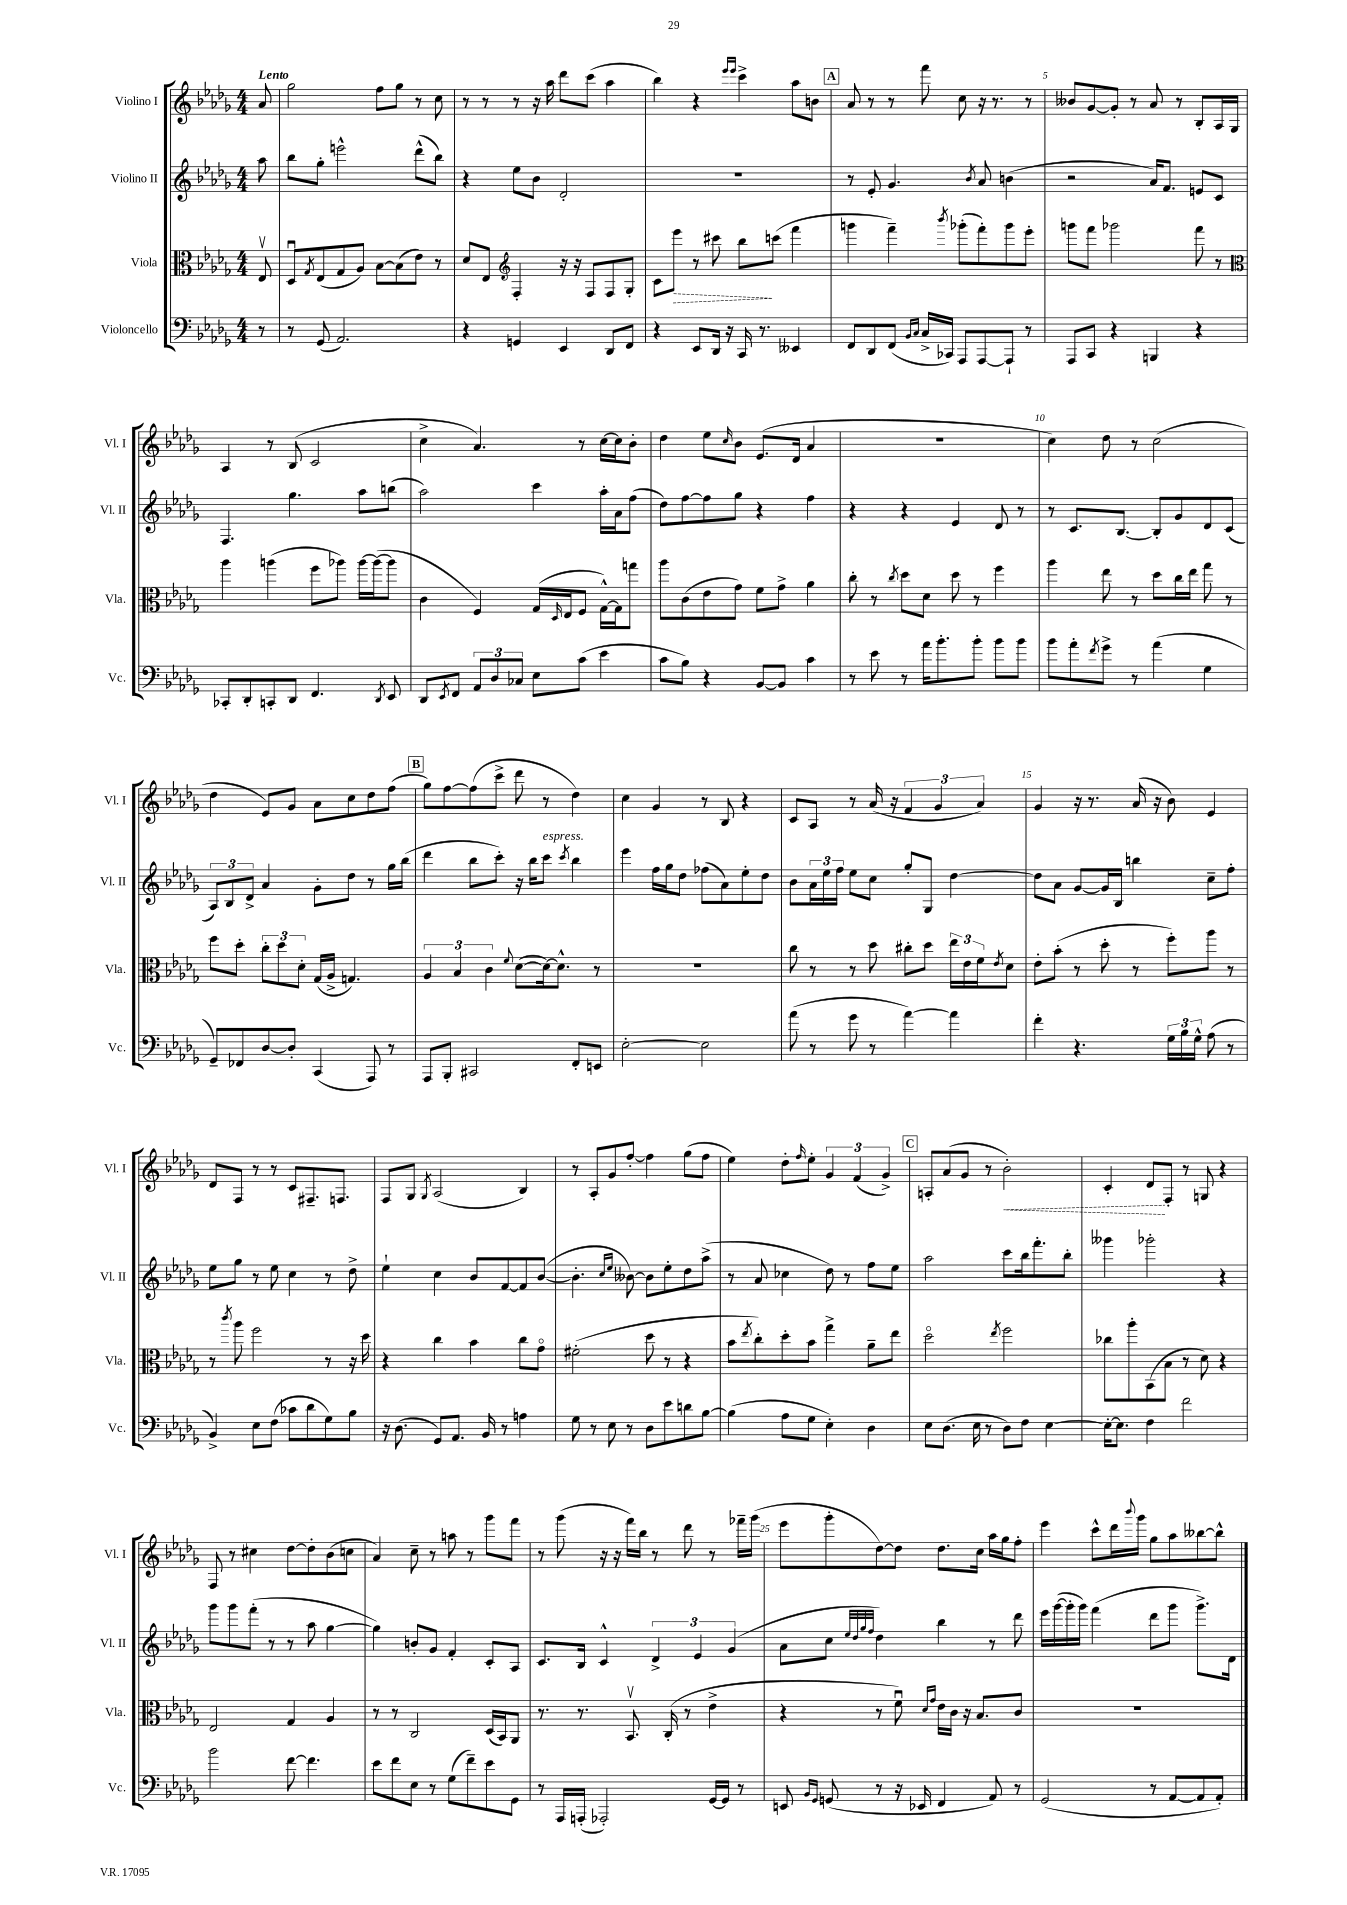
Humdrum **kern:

**kern	**kern	**kern	**kern
*staff4	*staff3	*staff2	*staff1
*clefF4	*clefC3	*clefG2	*clefG2
*k[b-e-a-d-g-]	*k[b-e-a-d-g-]	*k[b-e-a-d-g-]	*k[b-e-a-d-g-]
*M4/4	*M4/4	*M4/4	*M4/4
8r	8E-v	8aa-	8a-
=	=	=	=
8r	8D-u	8bb-	2gg-
.	8qG-	.	.
(8GG-	(8E-	8gg-'	.
2.AA-)	8G-	2eee^^	.
.	8A-)	.	.
.	[8B-	.	8ff
.	(8B-]	.	8gg-
.	8e-)	(8ddd-^^	8r
.	8r	8bb-)	8cc
=	=	=	=
4r	8d-	4r	8r
.	8E-	.	8r
*	*clefG2	*	*
4GG	4F'	8ee-	8r
.	.	8b-	16r
.	.	.	16aa-
4EE-	16r	2d-'	8ddd-
.	16r	.	.
.	8F	.	(8ccc
8DD-	8F	.	4aa-
8FF	8G-'	.	.
=	=	=	=
4r	8c	1r	4bb-)
.	8eee-	.	.
8EE-	8r	.	4r
16DD-	8ccc#	.	.
16r	.	.	.
.	.	.	16qqeee-
.	.	.	16qqeee-
16CC	8bb-	.	4ccc^
8.r	.	.	.
.	(8ccc	.	.
4EE--	4fff	.	8aa-
.	.	.	8b
=	=	=	=
8FF	4ggg	8r	8a-
8DD-	.	8e-'	8r
(8FF	4fff~)	4.g-	8r
16qqBB-	.	.	.
16qqC	.	.	.
16C^	.	.	8fff
16CC-)	.	.	.
.	8qbbb-	.	.
8AAA-	(8ggg-'	.	8cc
.	.	8qb-	.
[8AAA-	8fff')	8a-	16r
.	.	.	8.r
8AAA-`]	8ggg-	(4b	.
8r	8eee-'	.	8r
=	=	=	=
8AAA-	8ggg	2r	8b--
8CC	8fff	.	[8g-
4r	2ggg-	.	8g-']
.	.	.	8r
4BBB	.	16a-)	8a-
.	.	8.f	.
.	.	.	8r
4r	8fff	8e	8B-'
.	8r	8c	16A-
.	.	.	16G-
=	=	=	=
*	*clefC3	*	*
8CC-'	4aa-	4.F	4A-
8DD-'	.	.	.
8CC'	(4aa	.	8r
8DD-	.	4.gg-	(8B-
4.FF	8ff	.	2c
.	8aa-)	.	.
.	[16aa-	8aa-	.
.	(16aa-_	.	.
8qDD-	.	.	.
8EE-	8aa-]	(8bb	.
=	=	=	=
8DD-	4c	2aa-)	4cc^
8qEE-	.	.	.
8FF	.	.	.
12AA-	4F)	.	4.a-)
12D-	.	.	.
12C-	.	.	.
8E-	(16G-	4ccc	.
.	16qqD-	.	.
.	16E-	.	.
(8c	8F	.	8r
4e-	[16G-^^)	16aa-'	[16cc
.	16G-]	16a-	16cc]
.	8gg	(8ff	8b-'
=	=	=	=
8c	8aa-	8dd-)	4dd-
8B-)	(8c	[8ff	.
4r	8e-	8ff]	8ee-
.	.	.	16qqcc
.	8g-)	8gg-	8b-
[8BB-	8f	4r	(8.e-
8BB-]	8g-^	.	.
.	.	.	16d-
4c	4a-	4ff	4a-
=	=	=	=
8r	8cc'	4r	1r
8e-	8r	.	.
.	8qcc	.	.
8r	8dd-	4r	.
16a-	8d-	.	.
8.b-'	.	.	.
.	8dd-	4e-	.
8b-'	8r	.	.
8b-	4ff	8d-	.
8b-	.	8r	.
=	=	=	=
8b-	4aa-	8r	4cc)
8a-'	.	8.c	.
8qf	.	.	.
8g-^	8ee-	.	8dd-
.	.	[8.B-	.
8r	8r	.	8r
(4a-	8dd-	8B-']	(2cc
.	16cc	8g-	.
.	16ee-	.	.
4G-	8gg-	8d-	.
.	8r	(8c	.
=	=	=	=
8GG-~)	8ff	12A-)	4dd-
.	.	12B-	.
8FF-	8dd-'	.	.
.	.	12d-^	.
[8D-	12cc'	4a-	8e-)
.	12dd-	.	.
8D-']	.	.	8g-
.	12d-'	.	.
(4CC	(16G-	8g-'	8a-
.	16A-^	.	.
.	4.G)	8dd-	8cc
8AAA-)	.	8r	8dd-
8r	.	16gg-	(8ff
.	.	(16bb-	.
=	=	=	=
8AAA-	6A-	4ddd-	8gg-)
8BBB-'	.	.	[8ff
.	6B-	.	.
2CC#	.	8bb-	(8ff]
.	6c	.	.
.	.	8ccc')	8ccc^
.	8qqf	.	.
.	([8d-	16r	8ddd-
.	.	16bb-	.
.	16d-_)	8ccc	8r
.	8.d-^^]	.	.
.	.	8qccc	.
8FF'	.	4bb-	4dd-)
8EE	8r	.	.
=	=	=	=
[2E-'	1r	4eee-	4cc
.	.	16ff	4g-
.	.	16gg-	.
.	.	8dd-	.
2E-]	.	(8ff-	8r
.	.	8a-)	8B-
.	.	8ee-'	4r
.	.	8dd-	.
=	=	=	=
(8a-	8cc	8b-	8c
8r	8r	24a-	8A-
.	.	24ee-	.
.	.	24ff	.
8g-	8r	8ee-	8r
8r	8dd-	8cc	(16a-
.	.	.	16r
[4a-)	8cc#'	8gg-'	6f
.	8dd-	8G-	.
.	.	.	6g-
4a-]	24ee-	[4dd-	.
.	24e-	.	.
.	24f	.	6a-)
.	8qe-	.	.
.	8d-	.	.
=	=	=	=
4f'	8e-'	8dd-]	4g-
.	(8b-'	8a-	.
4.r	8r	[8g-	16r
.	.	.	8.r
.	8dd-'	16g-]	.
.	.	16B-	.
.	8r	4bb	(16a-
.	.	.	16r
24G-	8ff')	.	8b-)
24B-	.	.	.
24G-^^	.	.	.
(8A-	8aa-	8cc~	4e-
8r	8r	8ff'	.
=	=	=	=
4BB-^)	8r	8ee-	8d-
.	8qccc	.	.
.	8aa-	8gg-	8F
8E-	2ff	8r	8r
(8F	.	8ee-	8r
8c-	.	4cc	8c
8d-	.	.	8.F#~
8G-)	8r	8r	.
.	.	.	8.F
8B-	16r	8dd-^	.
.	16dd-	.	.
=	=	=	=
16r	4r	4ee-`	8F
(8.D-	.	.	.
.	.	.	8G-
.	.	.	8qG-
8GG-)	4cc	4cc	(2A-
8.AA-	.	.	.
.	4b-	8b-	.
16BB-	.	.	.
8r	.	[8f	.
4A	8cc	8f]	4B-)
.	8g-o	([8b-	.
=	=	=	=
8G-	(2f#'	4.b-']	8r
8r	.	.	8A-'
8E-	.	.	8g-
.	.	16qqcc	.
.	.	16qqee-	.
8r	.	[8b--)	[8ff'
8D-	8dd-	8b--]	4ff]
8e-	8r	8ee-'	.
8d	4r	8dd-	(8gg-
[8B-	.	(8aa-^	8ff
=	=	=	=
(4B-]	8b-	8r	4ee-)
.	8qee-	.	.
.	8cc')	8a-	.
8A-	8dd-'	4cc-	8dd-'
.	.	.	16qqff
8G-	8b-	.	8ee-'
4E-')	4gg-^	8dd-)	6g-
.	.	8r	.
.	.	.	(6f
4D-	8a-~	8ff	.
.	.	.	6g-^)
.	8ee-	8ee-	.
=	=	=	=
8E-	2dd-o	2aa-	8A'
(8.D-	.	.	(8a-
.	.	.	8g-
16E-	.	.	.
8r	.	.	8r
.	8qee-	.	.
8D-)	2ff	8ccc	2b-')
8F	.	16bb-	.
.	.	8.fff'	.
[4E-	.	.	.
.	.	8bb-'	.
=	=	=	=
16E-'_	8cc-	4ggg--	4c'
8.E-]	.	.	.
.	8aa-'	.	.
4F	(8BB-	2ggg-'	8d-
.	8B-	.	8F'
2f	8r	.	8r
.	8d-)	.	8G
.	4r	4r	4r
=	=	=	=
2b-	2E-	8ggg-	8F
.	.	8ggg-	8r
.	.	(8fff'	4cc#
.	.	8r	.
[8f	4G-	8r	[8dd-
4.f]	.	8aa-	8dd-']
.	4A-	[4gg-	(8b-
.	.	.	8cc
=	=	=	=
8e-	8r	4gg-])	4a-)
8f	8r	.	.
8E-	2C	8b'	8cc~
8r	.	8g-	8r
(8G-	.	4f'	8aa
8f~)	.	.	8r
8e-	(16D-	8c'	8ggg-
.	16BB-)	.	.
8GG-	8AA-	8A-	8fff
=	=	=	=
8r	8.r	8.c	8r
16AAA-	.	.	(8ggg-
(16AAA'	8.r	16B-	.
2AAA-')	.	4c^^	16r
.	.	.	16r
.	8.BB-v	.	16fff)
.	.	.	16bb-
.	.	6d-^	8r
.	(16C'	.	.
.	8r	.	8ddd-
.	.	6e-	.
[16GG-	4e-^	.	8r
16GG-]	.	.	.
.	.	(6g-	.
8r	.	.	16fff-~
.	.	.	(16ggg-
=	=	=	=
8EE	4r	8a-	8eee-
16qqBB-	.	.	.
16qqGG-	.	.	.
(8GG	.	8cc	8ggg-'
.	.	32qqee-	.
.	.	32qqdd-	.
.	.	32qqgg-	.
.	.	32qqff	.
8r	8r	4dd-)	[8dd-)
16r	8fu)	.	8dd-]
16EE-	.	.	.
.	16qqd-	.	.
.	16qqg-	.	.
4FF	16e-	4bb-	8.dd-
.	16c	.	.
.	16r	.	.
.	8.B-	.	16cc
8AA-)	.	8r	16aa-
.	.	.	16gg-
8r	8c	8ddd-	8ff'
=	=	=	=
(2GG-	1r	16eee-	4eee-
.	.	([16ggg-	.
.	.	16ggg-']	.
.	.	16ggg-)	.
.	.	(4fff	8ccc^^
.	.	.	16ddd-
.	.	.	8qqbbb-
.	.	.	16ggg-
8r	.	8ddd-	8gg-
[8AA-	.	8ggg-	8aa-
8AA-]	.	8.ggg-^)	[8bb--
8AA-')	.	.	8bb--^^]
.	.	16d-	.
==	==	==	==
*-	*-	*-	*-
